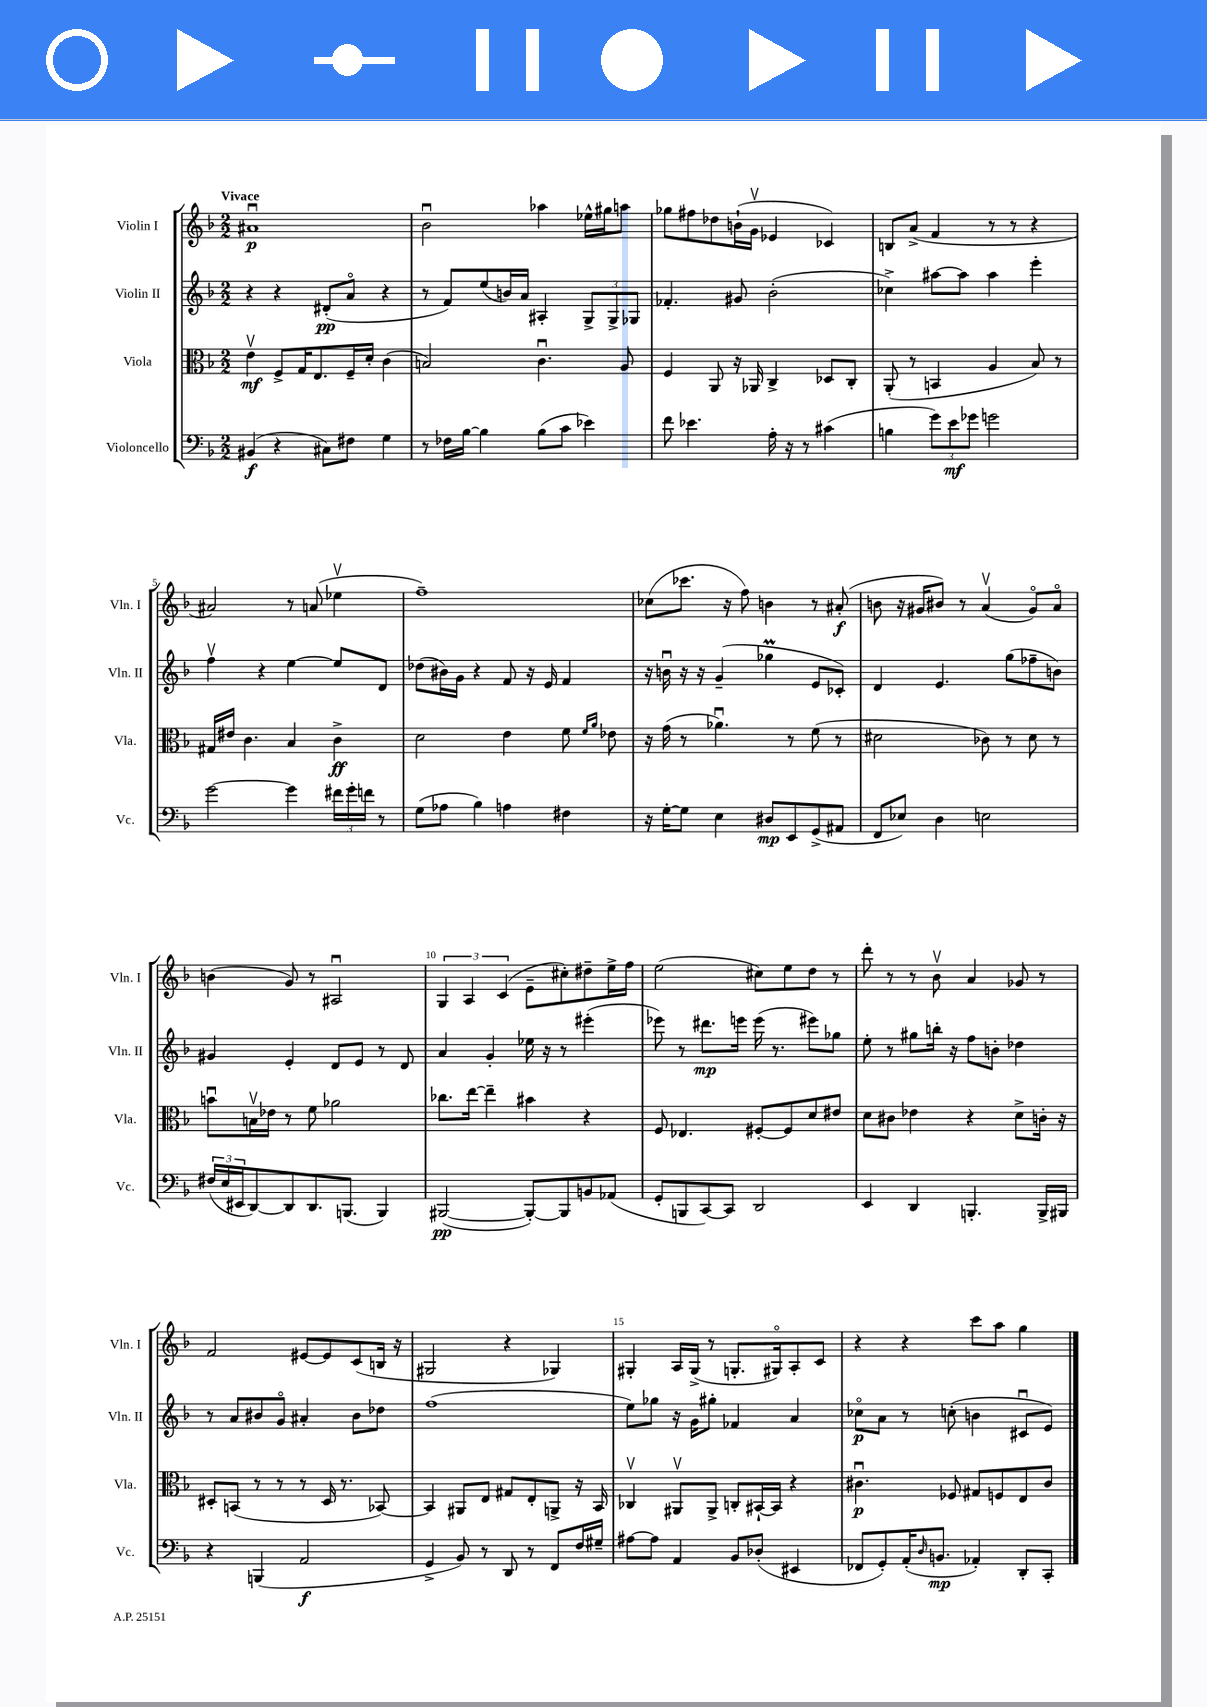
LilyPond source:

<<
\new StaffGroup <<
\new Staff = "s0" \with { instrumentName = "Violin I" shortInstrumentName = "Vln. I" } {
    \clef treble \key f \major \numericTimeSignature \time 2/2 \tempo "Vivace"
    ais'1\downbow\p |
    bes'2\downbow aes''4 ees''16-^ gis''16 a''8 |
    ges''8 fis''8 des''8 b'16-!( g'16\upbow ees'4 ces'4) |
    b8 a'8->( f'4 r8 r8 r4 |
    ais'2) r8 a'8( ees''4\upbow |
    f''1--) |
    ces''8( ces'''8. r16 f''8) b'4 r8 ais'8-.\f( |
    b'8 r16 gis'16 bis'8) r8 a'4\upbow( gis'8\flageolet) a'8\flageolet |
    b'4( g'8) r8 ais2\downbow |
    \tuplet 3/2 { g4 a4 c'4( } e'8-- cis''8-.) dis''8-- e''16-> f''16 |
    e''2( cis''8) e''8 d''8 r8 |
    d'''8-. r8 r8 bes'8\upbow a'4 ges'8 r8 |
    f'2 eis'8~ eis'8 c'8( b16 r16 |
    gis2 r4 ges4) |
    gis4-. a16 gis16->( r8 g8.-. gis16\flageolet) a8-. c'8 |
    r4 r4 c'''8 a''8 g''4 \bar "|." |
}
\new Staff = "s1" \with { instrumentName = "Violin II" shortInstrumentName = "Vln. II" } {
    \clef treble \key f \major \numericTimeSignature \time 2/2
    r4 r4 dis'8-.\pp( a'8\flageolet r4 |
    r8 f'8) e''8( b'16) a'16 ais4-. \tuplet 3/2 { g8-> g8-> ges8 } |
    fes'4.-. gis'8 bes'2-.( |
    ces''4->) ais''8~ ais''8 ais''4 e'''4-. |
    f''4\upbow r4 e''4~ e''8 d'8 |
    des''8( bis'16) g'16 r4 f'8 r16 e'16 f'4 |
    r16 b'16\downbow r16 r16 g'4--( ges''4\prall e'8 ces'8-.) |
    d'4 e'4. g''8( fes''8-- b'8) |
    gis'4 e'4-. d'8 e'8 r8 d'8 |
    a'4 g'4-. ees''16 r16 r8 eis'''4-.( |
    ees'''8) r8 dis'''8.\mp e'''16 e'''16( r8. eis'''8) ges''8 |
    e''8-. r8 gis''8 b''16-. r16 f''8 b'8-. des''4 |
    r8 a'8 bis'8 g'8\flageolet ais'4-. bis'8 des''8 |
    f''1( |
    e''8) ges''8 r16 g'16 gis''8-. fes'4 a'4 |
    ces''8\flageolet\p a'8 r8 c''8-.( b'4 cis'8\downbow e'8) \bar "|." |
}
\new Staff = "s2" \with { instrumentName = "Viola" shortInstrumentName = "Vla." } {
    \clef alto \key f \major \numericTimeSignature \time 2/2
    e'4\upbow\mf f8-> g16 e8. f16-- d'16-. c'4( |
    b2) c'4.\downbow a8 |
    f4 a,8 r16 aes,16 c4-> des8 c8-. |
    a,8-.( r8 b,4 a4 bes8) r8 |
    gis16 eis'16 c'4. bes4 c'4->\ff |
    d'2 e'4 f'8 \grace { f'16 a'16 } ees'8 |
    r16 g'16( r8 aes'4.\downbow) r8 f'8( r8 |
    dis'2 ces'8) r8 dis'8 r8 |
    b'8\downbow b16\upbow ees'16 r8 f'8 aes'2 |
    ces''8. e''16~ e''4-- bis'4 r4 |
    f8 ees4. fis8~-. fis8 d'8 eis'8 |
    d'8 cis'8 ees'4 r4 d'8-> c'16-. r16 |
    dis8-. b,8( r8 r8 r8 dis16 r8. bes,8~) |
    bes,4 ais,8 e8 gis8 e8-. a,8-> r16 bes,16 |
    ces4\upbow ais,8\upbow ais,8-> c8-. bis,16~-! bis,16 r4 |
    cis'4.\downbow\p fes8 gis8 f8 e8 cis'8 \bar "|." |
}
\new Staff = "s3" \with { instrumentName = "Violoncello" shortInstrumentName = "Vc." } {
    \clef bass \key f \major \numericTimeSignature \time 2/2
    bis,4\f( r4 cis8) fis8 g4 |
    r8 fes16 bes16~ bes4 bes8( c'8 ees'4) |
    f'8 ees'4. a16-. r16 r8 cis'4( |
    b4 \tuplet 3/2 { g'8) e'8\mf ges'8 } g'2 |
    g'2~ g'4 \tuplet 3/2 { fis'16 g'16-. f'16 } r8 |
    g8( aes8 bes4) a4 fis4 |
    r16 g16~-. g8 e4 dis8\mp e,8 g,8->( ais,8 |
    f,8 ees8) d4 e2 |
    \tuplet 3/2 { fis16( e16 eis,16 } d,8~) d,8 d,8. b,,8.( b,,4) |
    bis,,2~\pp( bis,,8~-.) bis,,8 b,8 aes,8( |
    g,8-. b,,8 c,8~) c,8 d,2 |
    e,4 d,4 b,,4.-. b,,16-> bis,,16 |
    r4 b,,4( a,2\f |
    g,4-> bes,8) r8 d,8 r8 f,8 f16 gis16-- |
    ais8~ ais8 a,4 bes,8 des8-.( eis,4 |
    fes,8 g,8-.) a,16-.( \grace { d16 } b,8.\mp aes,4-.) d,8-. c,8-. \bar "|." |
}
>>
>>
\layout { \context { \Score \override BarNumber.break-visibility = ##(#f #t #t) barNumberVisibility = #(every-nth-bar-number-visible 5) } }
